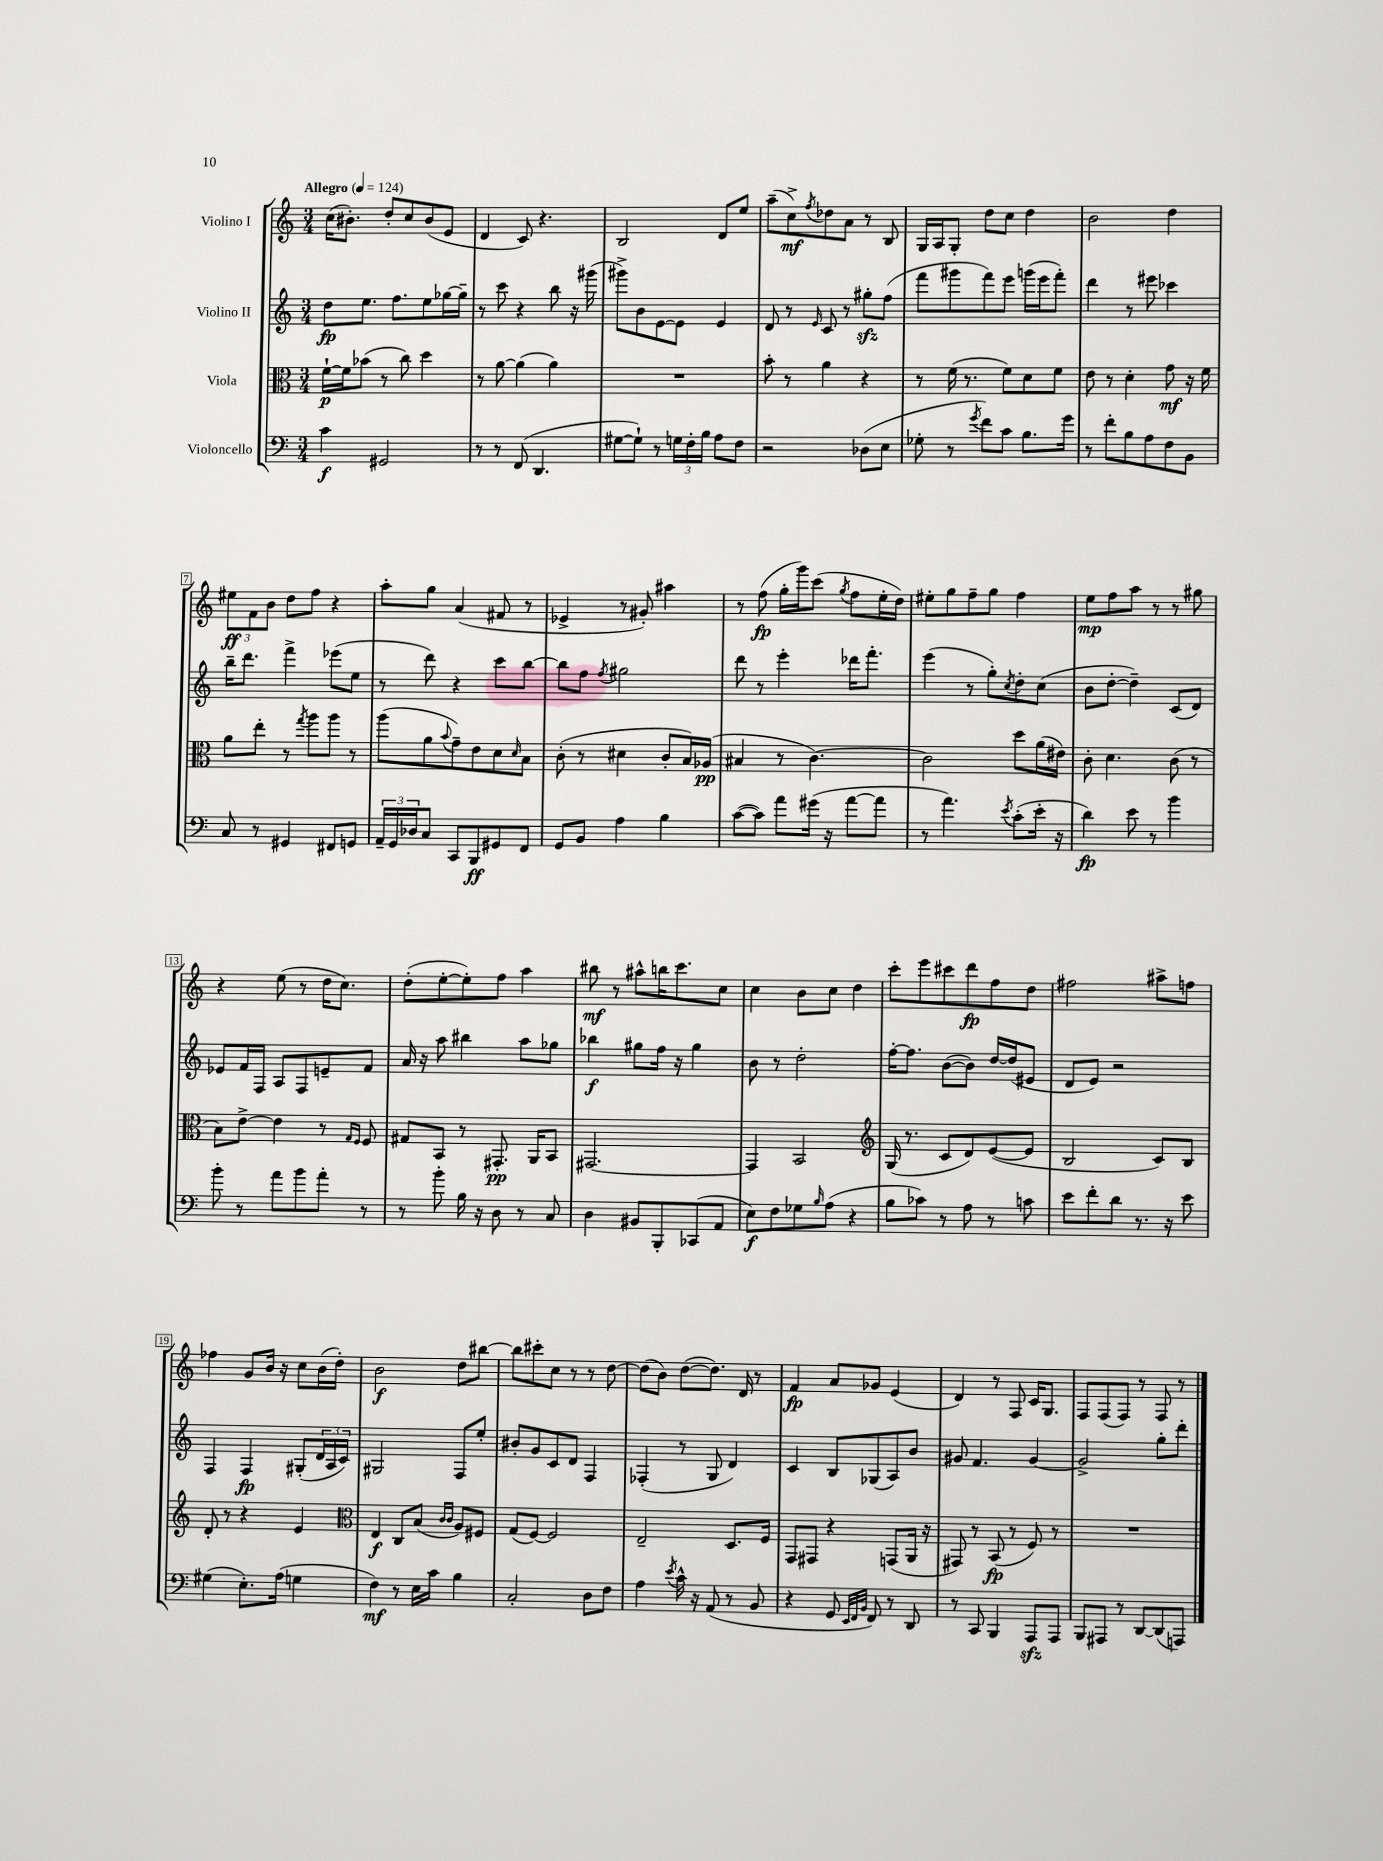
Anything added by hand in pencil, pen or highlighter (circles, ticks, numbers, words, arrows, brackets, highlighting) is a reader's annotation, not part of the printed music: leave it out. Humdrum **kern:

**kern	**dynam	**kern	**dynam	**kern	**dynam	**kern	**dynam
*part4	*part4	*part3	*part3	*part2	*part2	*part1	*part1
*staff4	*staff4	*staff3	*staff3	*staff2	*staff2	*staff1	*staff1
*I"Violoncello	*	*I"Viola	*	*I"Violino II	*	*I"Violino I	*
*clefF4	*	*clefC3	*	*clefG2	*	*clefG2	*
*k[]	*	*k[]	*	*k[]	*	*k[]	*
*M3/4	*	*M3/4	*	*M3/4	*	*M3/4	*
*MM124	*	*MM124	*	*MM124	*	*MM124	*
=1	=1	=1	=1	=1	=1	=1	=1
!	!	!	!	!	!	!LO:TX:a:B:t=Allegro	!
4c\	f	[16f`\LL	p	8dd\L	fp	(16cc\KL	.
.	.	16f\J]	.	.	.	8.b#X'\J)	.
.	.	(8b-X\J	.	8.ee\J	.	.	.
2GG#X/	.	8r	.	.	.	8dd'/L	.
.	.	.	.	8.ff\L	.	.	.
.	.	8cc\)	.	.	.	8cc/	.
.	.	4dd\	.	8ee\	.	(8b#/	.
.	.	.	.	[16gg-X\L	.	8e/J	.
.	.	.	.	16gg-~\JJ]	.	.	.
=2	=2	=2	=2	=2	=2	=2	=2
8r	.	8r	.	8r	.	4d/	.
8r	.	[8a\	.	8ccc\	.	.	.
(8FF/	.	(4a\]	.	4r	.	8c/)	.
4.DD/	.	.	.	.	.	4.r	.
.	.	4a\)	.	8bb\	.	.	.
.	.	.	.	16r	.	.	.
.	.	.	.	(16ggg#X\	.	.	.
=3	=3	=3	=3	=3	=3	=3	=3
[8G#X\L	.	2.r	.	8ggg#X^\L)	.	2B/	.
8G#`\J])	.	.	.	8b\	.	.	.
8r	.	.	.	[8e\	.	.	.
24Gn\LL	.	.	.	8e\J]	.	.	.
24F'\	.	.	.	.	.	.	.
24B\JJ	.	.	.	.	.	.	.
8A\L	.	.	.	4e/	.	8d/L	.
8F\J	.	.	.	.	.	8ee/J	.
=4	=4	=4	=4	=4	=4	=4	=4
2r	.	8b'\	.	8d/	.	(8aa~\L	.
.	.	8r	.	8r	.	8cc^\)	mf
.	.	.	.	16qqe/	.	8qff/	.
.	.	4a\	.	8c/	.	8dd-X\	.
.	.	.	.	8r	.	8a\J	.
(8D-X\L	.	4r	.	8gg#Xzz'\L	.	8r	.
8E\J	.	.	.	(8ff\J	.	8B/	.
=5	=5	=5	=5	=5	=5	=5	=5
8G-X'\	.	8r	.	8fff\L	.	16G/LL	.
.	.	.	.	.	.	16A/J	.
8r	.	(16f\	.	8ggg#X\	.	8G'/J	.
.	.	8.r	.	.	.	.	.
8qg/	.	.	.	.	.	.	.
8f\L)	.	.	.	8fff\)	.	8dd\L	.
8c\J	.	8f\L)	.	8eee\J	.	8cc\J	.
8.B\L	.	8d\	.	(16gggn\LL	.	4dd\	.
.	.	.	.	16eee\J	.	.	.
.	.	8f\J	.	8fff'\J)	.	.	.
16g\Jk	.	.	.	.	.	.	.
=6	=6	=6	=6	=6	=6	=6	=6
8r	.	8e\	.	4ddd\	.	2b\	.
8f'\L	.	8r	.	.	.	.	.
8B\	.	4d'\	.	8r	.	.	.
8A\	.	.	.	8eee#X\	.	.	.
8F\	.	8g\	mf	4ccc-X\	.	4dd\	.
8BB\J	.	16r	.	.	.	.	.
.	.	16f\	.	.	.	.	.
!!LO:LB:g=z
=7	=7	=7	=7	=7	=7	=7	=7
8C/	.	8a\L	.	16bb~\KL	.	12ee#X\L	ff
.	.	.	.	8.ddd\J	.	.	.
.	.	.	.	.	.	12f\	.
8r	.	8ee'\J	.	.	.	.	.
.	.	.	.	.	.	12b\J	.
4GG#X/	.	8r	.	4fff^\	.	8dd\L	.
.	.	8qgg/	.	.	.	.	.
.	.	8aa\L	.	.	.	8ff\J	.
8FF#X/L	.	8aa\J	.	(8eee-X\L	.	4r	.
8GGn/J	.	8r	.	8ee\J	.	.	.
=8	=8	=8	=8	=8	=8	=8	=8
24AA~/LL	.	(8aa\L	.	8r	.	8aa'\L	.
24GG/	.	.	.	.	.	.	.
24D-X/J	.	.	.	.	.	.	.
8C/J	.	8a\	.	8ddd\)	.	8gg\J	.
.	.	8qqb/	.	.	.	.	.
8CC/L	.	8g~\)	.	4r	.	(4a/	.
8BBB/	ff	8e\	.	.	.	.	.
8GG#X/	.	8d\	.	8ccc\L	.	8f#X/	.
.	.	16qqd/	.	.	.	.	.
8FF/J	.	8B\J	.	[8bb\J	.	8r	.
=9	=9	=9	=9	=9	=9	=9	=9
8GG/L	.	(8c'\	.	8bb\L]	.	4e-X^/	.
8BB/J	.	8r	.	8ff\J	.	.	.
.	.	.	.	8qff/	.	.	.
4A\	.	4d#X\	.	2gg#X\	.	8r	.
.	.	.	.	.	.	8g#X'/)	.
4B\	.	8c'/L	.	.	.	4aa#X\	.
.	.	16B/L)	.	.	.	.	.
.	.	(16A-X/JJ	pp	.	.	.	.
=10	=10	=10	=10	=10	=10	=10	=10
([8c\L	.	4B#X/	.	8ddd\	.	8r	.
8c\J])	.	.	.	8r	.	(8ff\	fp
8a\L	.	8r	.	4eee'\	.	16gg'\LL	.
.	.	.	.	.	.	16ggg\J)	.
(16g#X\Jk	.	[4.c\)	.	.	.	(8ccc\J	.
16r	.	.	.	.	.	.	.
.	.	.	.	.	.	8qgg/	.
[8a\L	.	.	.	16ddd-X\KL	.	8ff\L	.
.	.	.	.	8.fff'\J	.	.	.
8a\J]	.	.	.	.	.	16ee'\L	.
.	.	.	.	.	.	16dd\JJ)	.
=11	=11	=11	=11	=11	=11	=11	=11
8r	.	2c\]	.	(4eee\	.	8ee#X'\L	.
4.a\)	.	.	.	.	.	8gg\	.
.	.	.	.	8r	.	8ff~\	.
.	.	.	.	8gg'\L)	.	8gg\J	.
8qe/	.	.	.	8qcc/	.	.	.
(8c'\L	.	8dd\L	.	8dd'\	.	4ff\	.
16e'\Jk	.	(16a\L	.	(8cc\J	.	.	.
16r	.	16e#X\JJ)	.	.	.	.	.
=12	=12	=12	=12	=12	=12	=12	=12
4d\)	fp	8c'\	.	8b\L	.	8ee\L	mp
.	.	4.d\	.	[8dd'\J	.	8ff\	.
8e\	.	.	.	4dd~\])	.	8aa\J	.
8r	.	.	.	.	.	8r	.
4b\	.	(8c\	.	(8c/L	.	8r	.
.	.	8r	.	8d/J)	.	8gg#X\	.
!!LO:LB:g=z
=13	=13	=13	=13	=13	=13	=13	=13
8b'\	.	8B\L)	.	8e-X/L	.	4r	.
8r	.	[8e^\J	.	16f/L	.	.	.
.	.	.	.	16F/JJ	.	.	.
8a\L	.	4e\]	.	8A/L	.	(8ee\	.
8b\	.	.	.	8F/	.	8r	.
8a'\J	.	8r	.	8en~/	.	16dd\KL	.
.	.	.	.	.	.	8.cc\J)	.
.	.	16qqG/LL	.	.	.	.	.
.	.	16qqF/JJ	.	.	.	.	.
8r	.	8F/	.	8f/J	.	.	.
=14	=14	=14	=14	=14	=14	=14	=14
8r	.	8G#X/L	.	16a/	.	(8dd'\L	.
.	.	.	.	16r	.	.	.
8b'\	.	8BB/J	.	8aa\	.	[8ee'\	.
16B\	.	8r	.	4bb#X\	.	8ee'\])	.
16r	.	.	.	.	.	.	.
8D\	.	8.GG#X'/	pp	.	.	8ff\J	.
8r	.	.	.	8aa\L	.	4aa\	.
.	.	16AA/KL	.	.	.	.	.
8C/	.	8BB/J	.	8gg-X\J	.	.	.
=15	=15	=15	=15	=15	=15	=15	=15
4D\	.	[2.GG#X/	.	4bb-X\	f	8bb#X\	mf
.	.	.	.	.	.	8r	.
8BB#X/L	.	.	.	8gg#X\L	.	8aa#X^^\L	.
8BBB'/	.	.	.	16ff\Jk	.	16bbn\K	.
.	.	.	.	16r	.	8.ccc\	.
(8CC-X/	.	.	.	4gg#\	.	.	.
8AA/J	.	.	.	.	.	8cc\J	.
=16	=16	=16	=16	=16	=16	=16	=16
8E\L)	f	4GG#/]	.	8b\	.	4cc\	.
8F\	.	.	.	8r	.	.	.
8G-X\	.	2BB/	.	2dd'\	.	8b\L	.
16qqB/	.	.	.	.	.	.	.
(8A\J	.	.	.	.	.	8cc\J	.
4r	.	.	.	.	.	4dd\	.
=17	=17	=17	=17	=17	=17	=17	=17
*	*	*clefG2	*	*	*	*	*
8B\L	.	(16G/	.	[16ff'\KL	.	8ccc'\L	.
.	.	8.r	.	8.ff\J]	.	.	.
8c-X\J)	.	.	.	.	.	8eee\	.
8r	.	8c/L	.	([8b\L	.	8ccc#X\	.
8A\	.	8d/)	.	8b\J])	.	8ddd\	fp
8r	.	([8e/	.	[16dd/LL	.	8ff\	.
.	.	.	.	(16dd/J]	.	.	.
8cn\	.	8e/J]	.	8e#X/J	.	8dd\J	.
=18	=18	=18	=18	=18	=18	=18	=18
8e\L	.	2B/	.	8d/L	.	2ff#X\	.
8f'\	.	.	.	8e/J)	.	.	.
8d\J	.	.	.	2r	.	.	.
8.r	.	.	.	.	.	.	.
.	.	8c/L)	.	.	.	8aa#X^\L	.
16r	.	.	.	.	.	.	.
8e\	.	8B/J	.	.	.	8ffn\J	.
!!LO:LB:g=z
=19	=19	=19	=19	=19	=19	=19	=19
(4G#X\	.	8d'/	.	4F/	.	4ff-X\	.
.	.	8r	.	.	.	.	.
8.E'\L)	.	4r	.	4F/	fp	8g/L	.
.	.	.	.	.	.	16b/Jk	.
(16A\Jk	.	.	.	.	.	16r	.
4Gn\	.	4e/	.	(8G#X'/L	.	8cc\L	.
.	.	.	.	24d/L	.	(16b\L	.
.	.	.	.	24A/	.	.	.
.	.	.	.	.	.	16dd'\JJ)	.
.	.	.	.	24c/JJ)	.	.	.
=20	=20	=20	=20	=20	=20	=20	=20
*	*	*clefC3	*	*	*	*	*
4F\)	mf	4E/	f	2G#X/	.	2b\	f
8r	.	8C/L	.	.	.	.	.
16E\LL	.	(8B/J	.	.	.	.	.
16c\JJ	.	.	.	.	.	.	.
.	.	16qqc/LL	.	.	.	.	.
.	.	16qqc/JJ	.	.	.	.	.
4B\	.	8A/L)	.	8F/L	.	8dd\L	.
.	.	8F#X/J	.	8ee'/J	.	[8bb#X\J	.
=21	=21	=21	=21	=21	=21	=21	=21
2C'/	.	(8G/L	.	8b#X'/L	.	8bb#\L]	.
.	.	[8F/J)	.	8g/	.	8ccc#X'\	.
.	.	2F/]	.	8c/	.	8cc\J	.
.	.	.	.	8d/J	.	8r	.
8D\L	.	.	.	4F/	.	8r	.
8F\J	.	.	.	.	.	[8dd\	.
=22	=22	=22	=22	=22	=22	=22	=22
4A\	.	2E~/	.	(4F-X'/	.	(8dd\L]	.
.	.	.	.	.	.	8b\J)	.
8qe/	.	.	.	.	.	.	.
16c^^\	.	.	.	8r	.	([8dd\L	.
16r	.	.	.	.	.	.	.
(8AA/	.	.	.	8G/	.	8.dd\J])	.
8r	.	8.D/L	.	4d/)	.	.	.
.	.	.	.	.	.	16d/	.
8BB/	.	.	.	.	.	8r	.
.	.	16F/Jk	.	.	.	.	.
=23	=23	=23	=23	=23	=23	=23	=23
4r	.	8GG/L	.	4c/	.	4f/	fp
.	.	8GG#X/J	.	.	.	.	.
8GG/	.	4r	.	8B/L	.	8a/L	.
32qqEE/LLL	.	.	.	.	.	.	.
32qqFF/	.	.	.	.	.	.	.
32qqBB/JJJ	.	.	.	.	.	.	.
8FF/)	.	.	.	(8G-X/	.	8g-X/J	.
8r	.	(8GGn/L	.	8A/)	.	(4e/	.
8DD/	.	16AA/Jk	.	8b/J	.	.	.
.	.	16r	.	.	.	.	.
=24	=24	=24	=24	=24	=24	=24	=24
8r	.	8GG#X/)	.	8g#X/	.	4d/)	.
8CC/	.	8r	.	4.f/	.	.	.
4BBB/	.	(8BB/	fp	.	.	8r	.
.	.	8r	.	.	.	8F/	.
8AAAzz/L	.	8F/)	.	[4g#/	.	16c/KL	.
.	.	.	.	.	.	8.G/J	.
8AAA/J	.	8r	.	.	.	.	.
=25	=25	=25	=25	=25	=25	=25	=25
8BBB/L	.	2.r	.	2g#^/]	.	8F/L	.
8AAA#X/J	.	.	.	.	.	(8F/	.
8r	.	.	.	.	.	8F/J)	.
[8DD/L	.	.	.	.	.	8r	.
(8DD/]	.	.	.	8gg'\L	.	8F/	.
8AAAn/J)	.	.	.	8ddd'\J	.	8r	.
==	==	==	==	==	==	==	==
*-	*-	*-	*-	*-	*-	*-	*-
